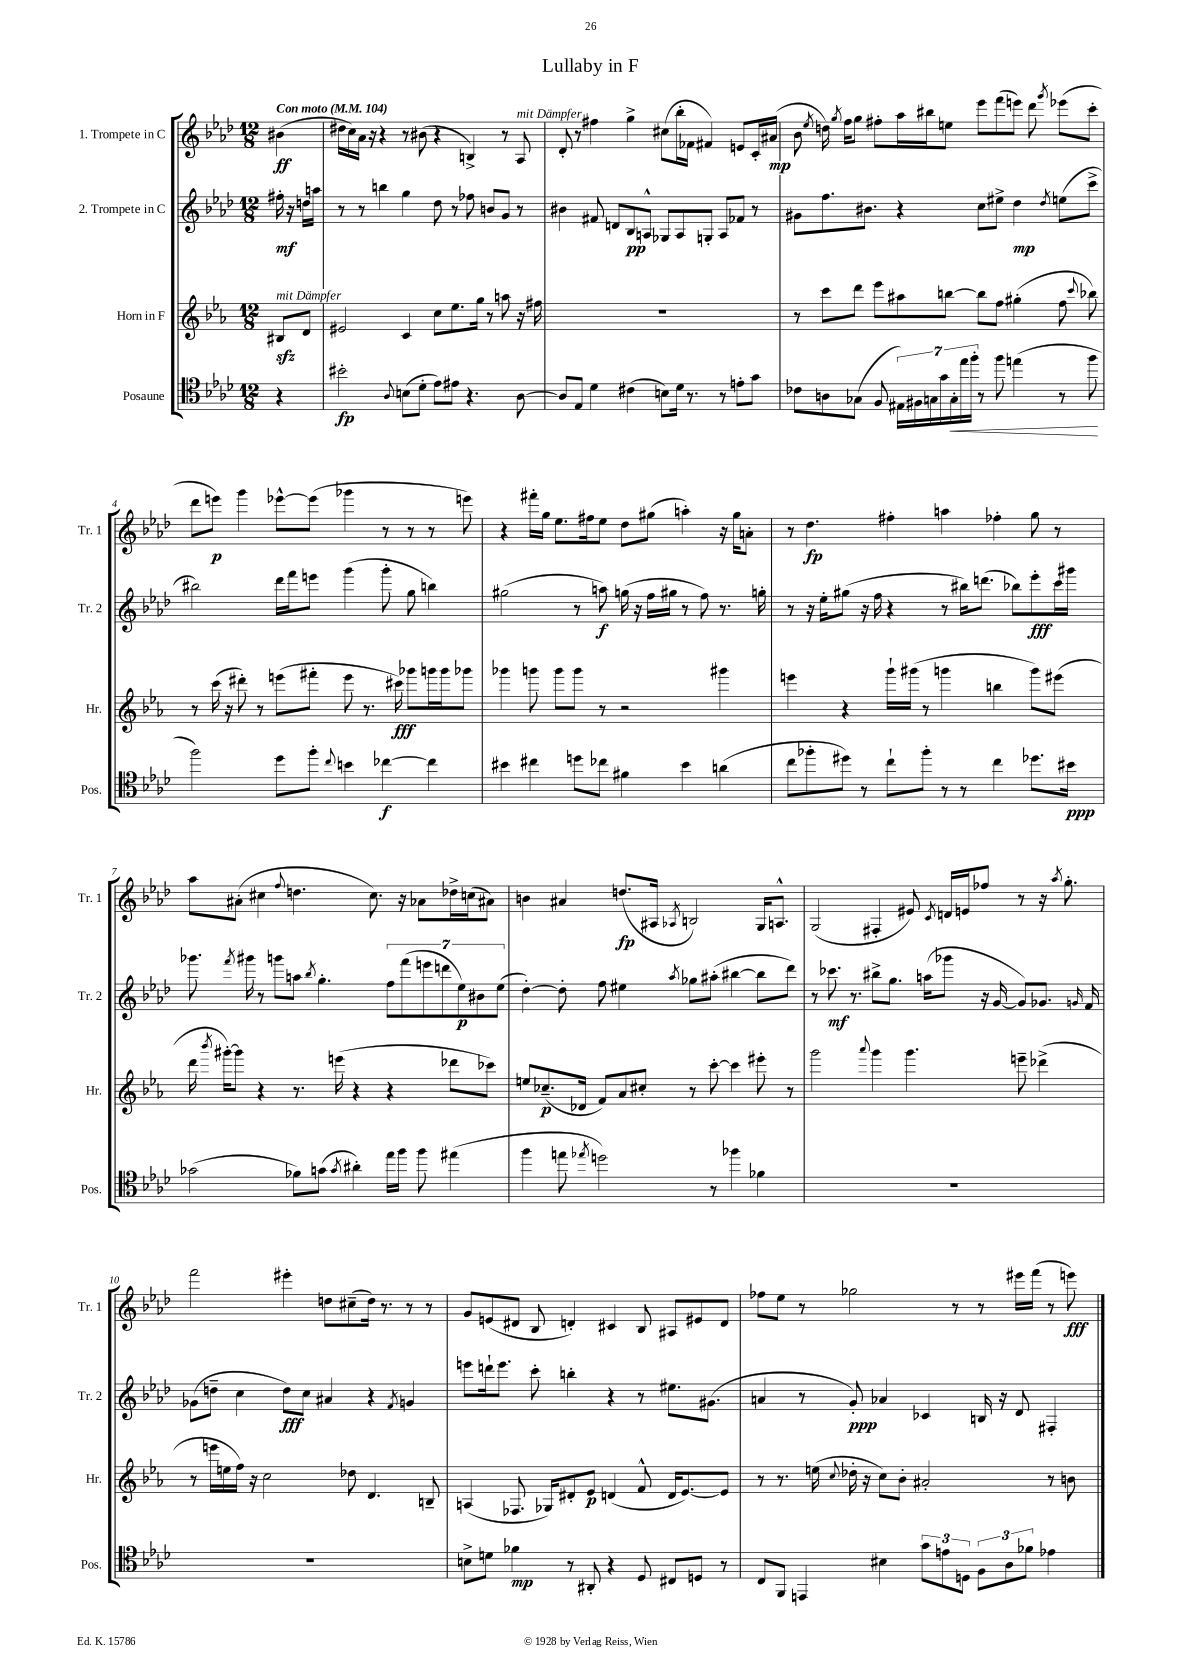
\header { title = "Lullaby in F" }
<<
\new StaffGroup <<
\new Staff = "s0" \with { instrumentName = "1. Trompete in C" shortInstrumentName = "Tr. 1" } {
    \clef treble \key aes \major \numericTimeSignature \time 12/8 \partial 4 \tempo "Con moto" 4 = 104
    \autoBeamOff bis'4\ff( |
    dis''16[ c''16) aes'16] r16 r4 r8 bis'8( r4 b4->) r8 aes8^\markup { \italic "mit Dämpfer" } |
    des'8-. r8 fis''4 g''4-> cis''8[( bes''16-. fes'16] fis'4) e'8[ c'16-. ais'16]\mp( |
    bes'8 \acciaccatura { ees''8 } d''16) \acciaccatura { g''8 } f''16[ g''8] fis''8[-. aes''16 bis''16 e''8] ees'''8[ f'''8( e'''8]) des'''8 \acciaccatura { g'''8 } ees'''8[( c'''8]-. |
    des'''8[ e'''8]\p) g'''4 ees'''8[~-^ ees'''8]( ges'''4 r8 r8 r8 e'''8) |
    r4 fis'''16[-. g''16] ees''8.[ fis''16 ees''8] des''8[ gis''8]( a''4-.) r16 gis''16[ a'8]-. |
    r8 des''4.\fp fis''4-. a''4 fes''4-. g''8 r8 |
    aes''8[ ais'8]-.( cis''4 \appoggiatura { f''8 } d''4. cis''8.) r16 aes'8[ des''16-> c''16( ais'8]) |
    b'4 ais'4 d''8.[\fp( ais16] \acciaccatura { aes8 } b2) g16[ a8.]-^ |
    g2( fis4-. eis'8) \acciaccatura { c'8 } d'16[ e'16 fes''8] r8 r16 \acciaccatura { aes''8 } g''8.-. |
    f'''2 eis'''4-. d''8[ cis''8--( d''16]) r8. r8 r8 |
    g'8[ e'8( dis'8] bes8 d'4-.) cis'4 bes8 ais8[ eis'8 d'8] |
    fes''8[ ees''8] r8 ges''2 r8 r8 eis'''16[ f'''16]( r8 e'''8\fff) \bar "|." |
}
\new Staff = "s1" \with { instrumentName = "2. Trompete in C" shortInstrumentName = "Tr. 2" } {
    \clef treble \key aes \major \numericTimeSignature \time 12/8 \partial 4
    \autoBeamOff fis''16-.\mf r16 d''16[ a''16] |
    r8 r8 b''4 g''4 des''8 r8 fes''8 b'8[ g'8] r8 |
    bis'4 fis'8 d'8[ bes8\pp a8]-^ ges8[ a8 g8]-. a8[ fes'8] r8 |
    gis'8[ f''8. bis'8.] r4 c''8[ eis''8]-> des''4\mp \acciaccatura { des''8 } e''8[( c'''8]-> |
    bis''2) des'''16[ f'''16 e'''8] g'''4( g'''8-. g''8 b''4) |
    gis''2( r8 a''8\f) g''16( r16 f''16[ gis''16] r8 f''8) r8. g''16-. |
    r8 r16 ees''16[-. gis''8]( r16 f''16 r4 r8 bis''16[) d'''8.]( bes''8[) ees'''8-.\fff c'''16 gis'''16] |
    ges'''8. \acciaccatura { f'''8 } gis'''16 r8 g'''8[ a''8] \acciaccatura { bes''8 } g''4.-. \tuplet 7/4 { f''8[ f'''8( e'''8 d'''8 ees''8\p) bis'8 ees''8]( } |
    des''4~-.) des''8-. f''8 eis''4 \acciaccatura { aes''8 } ges''8[ ais''8]-.( bis''4~ bis''8[ des'''8]) |
    r8 ces'''8.\mf r8. bis''8[-> g''8.] a''16[( ges'''8] r16 g'16~ g'8[) ges'8.] \grace { g'16 } f'16 |
    ges'8[( d''8]-- c''4 d''8[\fff) c''8] ais'4 r4 \acciaccatura { f'8 } g'4 |
    e'''8[ d'''16-! e'''8.] c'''8-. b''4-. r4 r8 eis''8.[ gis'8.]( |
    a'4 r8 g'8-.\ppp) aes'4 ces'4 b16 r16 des'8 fis4-. \bar "|." |
}
\new Staff = "s2" \with { instrumentName = "Horn in F" shortInstrumentName = "Hr." } {
    \clef treble \key ees \major \numericTimeSignature \time 12/8 \partial 4
    \autoBeamOff bis8[\sfz^\markup { \italic "mit Dämpfer" } d'8] |
    eis'2 c'4 c''8[ ees''8. g''16] r8 a''8 r16 fis''16 |
    R1. |
    r8 c'''8[ d'''8] ees'''8[ ais''8 b''8]~ b''8[ f''8] gis''4-.( f''8 \appoggiatura { c'''8 } bes''8) |
    r8 c'''16( r16 dis'''8-.) r8 e'''8[( fis'''8]-. e'''8 r8. cis'''16\fff) ges'''8[ g'''16 g'''16 ges'''8] |
    ges'''4 g'''8 g'''8[ g'''8] r8 r2 gis'''4 |
    e'''4 r4 g'''16[-! gis'''16]( r8 g'''4 b''4 g'''8[) eis'''8]( |
    d'''16 \acciaccatura { bes'''8 } gis'''16[~-.) gis'''8] r4 r8. e'''16( r4 r4 des'''8[ ces'''8]) |
    e''8[ ces''8.--\p( des'16] f'8[) aes'8 cis''8]-. r8 c'''8~-. c'''4 eis'''8-. r8 |
    g'''2 \appoggiatura { aes'''8 } g'''4 g'''4. e'''8-- des'''4->( |
    r8 e'''16[ e''16 f''16]) r16 c''2 des''8 d'4. b8-- |
    a4( fes8. ges16[) dis'8-. ees'8]\p d'4( f'8-^ d'16[ ees'8.~) ees'8] |
    r8 r8. e''16( \appoggiatura { c''8 } des''16-. r16 c''8[) bes'8]-. ais'2-. r8 b'8 \bar "|." |
}
\new Staff = "s3" \with { instrumentName = "Posaune" shortInstrumentName = "Pos." } {
    \clef tenor \key aes \major \numericTimeSignature \time 12/8 \partial 4
    \autoBeamOff r4 |
    bis'2-.\fp \appoggiatura { aes8 } b8[( des'8]-. ees'8[) eis'8] r4. aes8~ |
    aes8[ ees8] des'4 cis'4( b8[) des'16] r8. r8 e'8[-. g'8] |
    ces'8[ a8 ges8]( f8 \tuplet 7/4 { eis16[) fis16 g16 g'16 g16-.\< ees''16 f''16]-. } r8 f''8 e''4( r8 f''8\! |
    f''2) des''8[ f''8]-. \appoggiatura { c''8 } b'4 ces''4~\f ces''4 |
    bis'4 cis''4 d''8[ ces''8] fis'4 bis'4 a'4( |
    c''8[ fes''8-. dis''8]) r8 c''8[-! fes''8]-. r8 r8 c''4 des''8.[ bis'16]\ppp |
    ges'2( fes'8[) g'8]( \acciaccatura { g'8 } ais'4-.) ees''16[ f''16] f''8 eis''4( |
    f''4 e''8 \acciaccatura { ees''8 } d''2) r8 fes''4 fes'4 |
    R1. |
    R1. |
    b8[-> d'8] fes'4\mp r8 ais,8-. r4 des8 cis8[ d8] r8 |
    c8[ f,8] e,4 bis4 \tuplet 3/2 { g'8[ e'8 d8] } \tuplet 3/2 { f8[ aes8 fes'8] } ees'4 \bar "|." |
}
>>
>>
